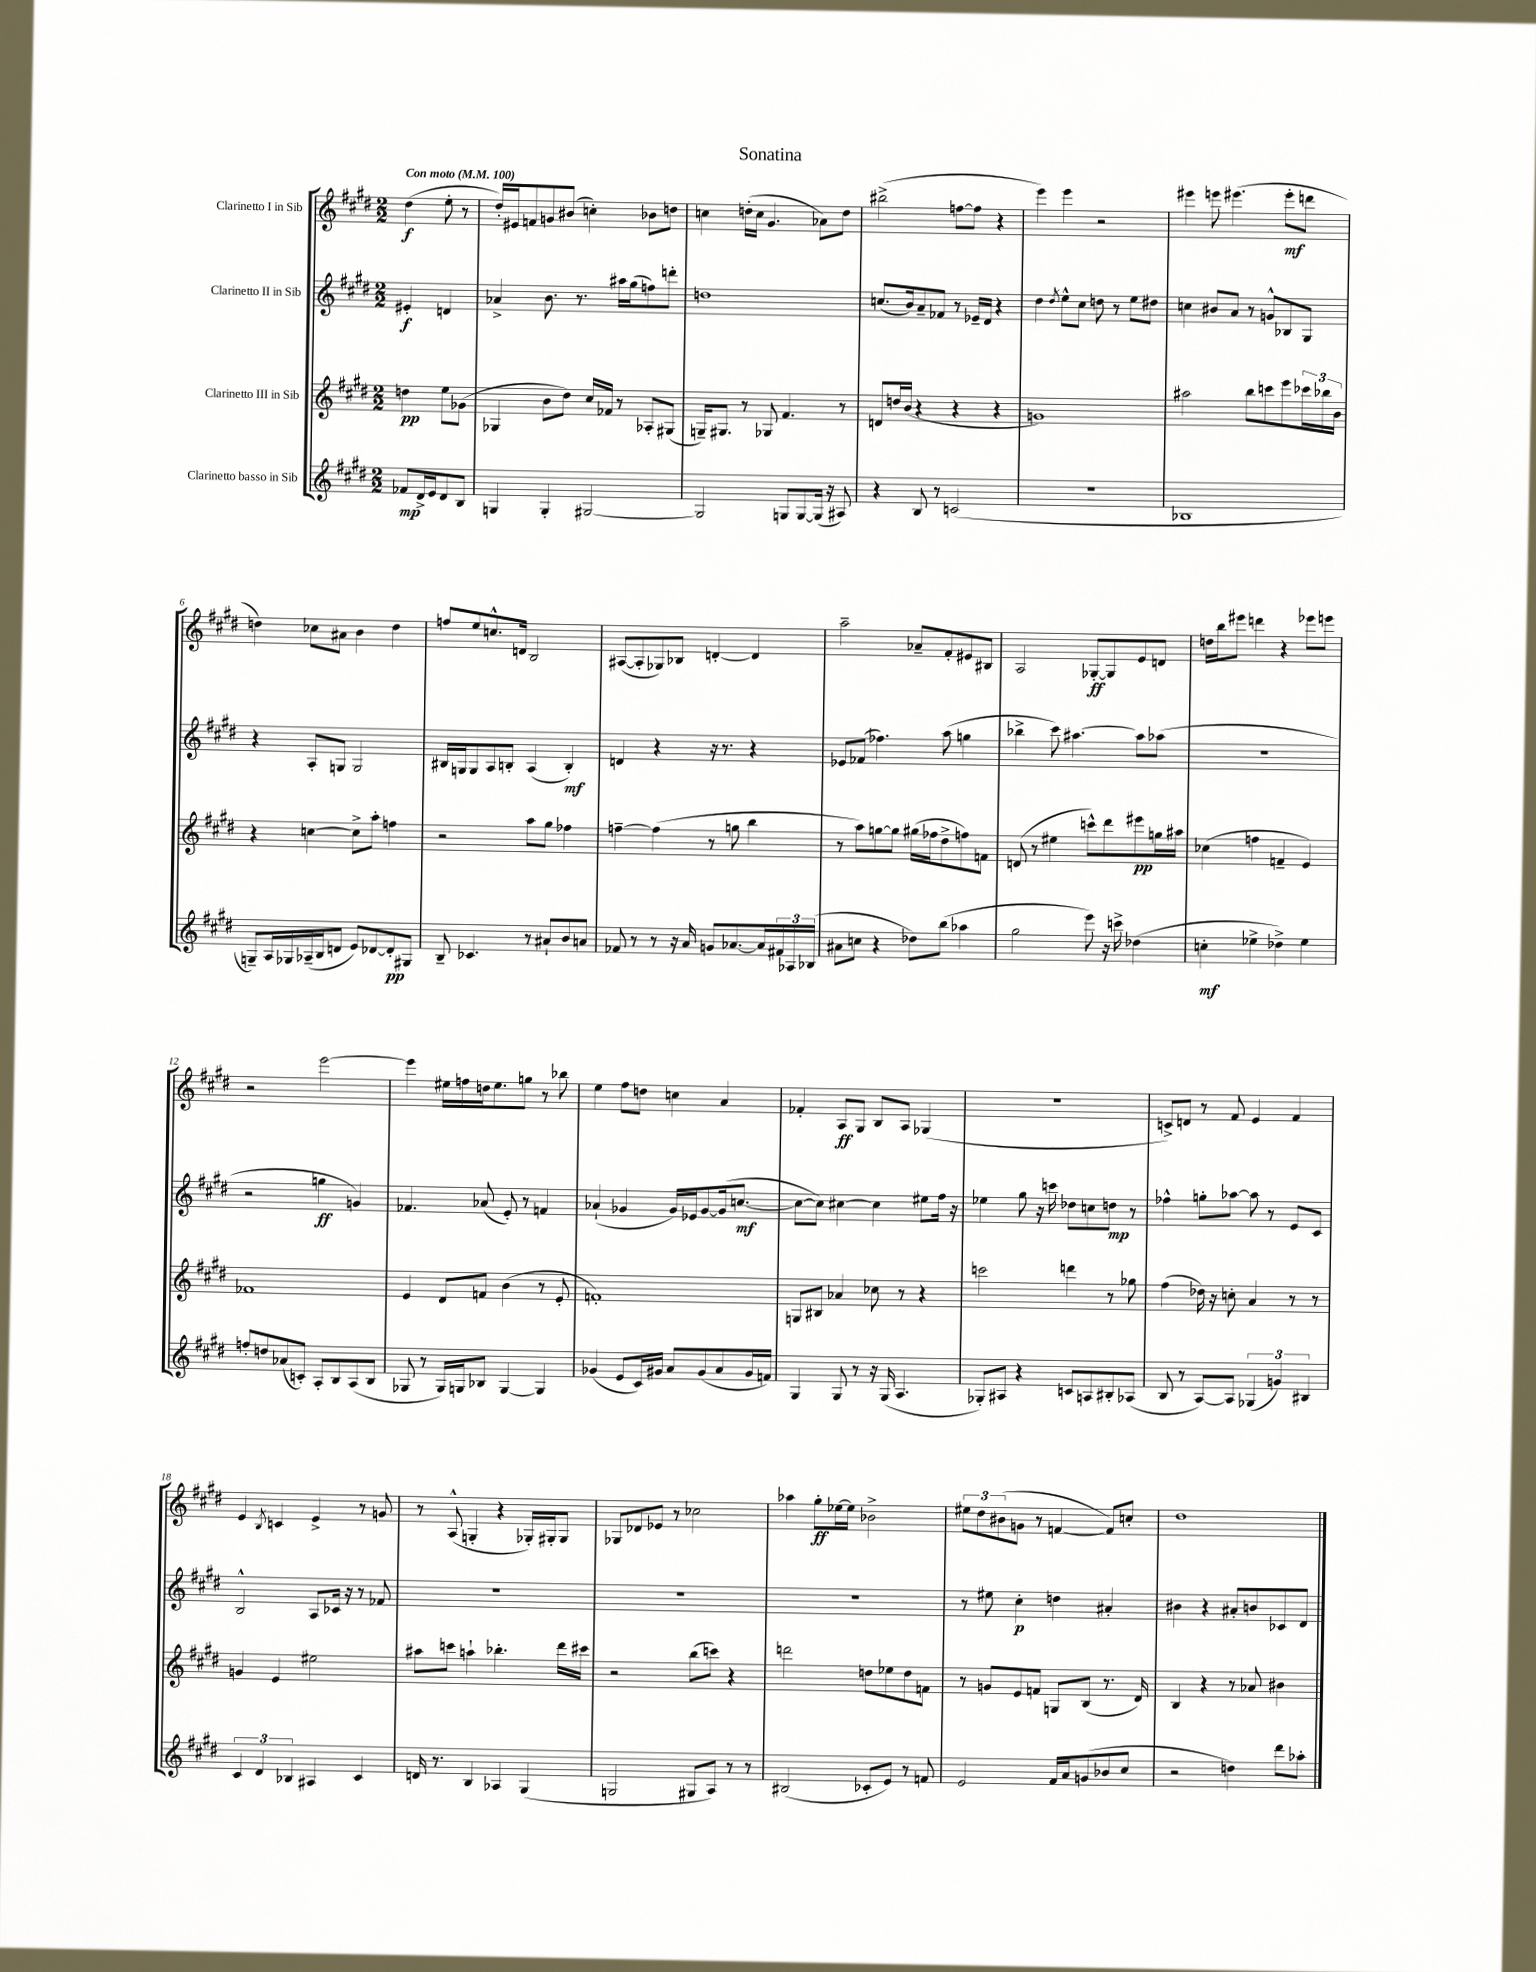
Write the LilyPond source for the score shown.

\header { title = "Sonatina" }
<<
\new StaffGroup <<
\new Staff = "s0" \with { instrumentName = "Clarinetto I in Sib" } {
    \clef treble \key e \major \numericTimeSignature \time 2/2 \partial 2 \tempo "Con moto" 4 = 100
    dis''4\f( e''8-. r8 |
    dis''16-.) eis'16 f'8 g'8 bis'8( c''4-.) bes'8 d''8 |
    c''4 d''16-.( c''16 gis'4. aes'8) d''8 |
    bis''2->( f''8~ f''8 r4 |
    e'''4) e'''4 r2 |
    eis'''4 e'''8 eis'''4.( eis'''8-.\mf d'''8 |
    d''4) ces''8 ais'8 b'4 d''4 |
    f''8 e''8 c''8.-^ d'16 b2 |
    ais8~( ais8-. ges8) bes8 d'4~-. d'4 |
    a''2-- aes'8-- fis'8-. eis'8 bis8 |
    a2 ges8~-.\ff ges8 e'8 d'8 |
    d''16 b''16 eis'''8 d'''4 r4 ees'''8 e'''8 |
    r2 e'''2~ |
    e'''4 eis''16 f''16 d''16 eis''8. g''8 r8 bes''8 |
    e''4 fis''8 d''8 c''4 a'4 |
    fes'4-. a8\ff gis8 b8 a8 ges4( |
    R1 |
    c'8->) d'8 r8 fis'8 e'4 fis'4 |
    e'4 \acciaccatura { b8 } c'4 e'4-> r8 g'8 |
    r8 a8-^( g4-. r4 ges16-.) gis16-. gis8 |
    ges8 des'8 ees'8 r8 ces''2 |
    aes''4 gis''8-.\ff ees''16~ ees''16 bes'2-> |
    \tuplet 3/2 { eis''8 dis''8 bis'8( } g'8 r8 f'4~ f'8) c''8-. |
    dis''1 \bar "|." |
}
\new Staff = "s1" \with { instrumentName = "Clarinetto II in Sib" } {
    \clef treble \key e \major \numericTimeSignature \time 2/2 \partial 2
    eis'4-.\f d'4 |
    aes'4-> b'8. r8. ais''16 gis''16( f''8) d'''8-. |
    d''1 |
    c''8.( b'16) a'8-- fes'8 r8 ees'16-- dis'16 r4 |
    dis''4 \acciaccatura { dis''8 } e''8-^ cis''8 d''8 r8 e''8 dis''8 |
    c''4 bis'8 a'8 r8 g'8-^ bes8 gis8 |
    r4 a8-. g8 g2 |
    bis16 g16 g8 a8 b8-. a4( b4-.\mf) |
    d'4 r4 r16 r8. r4 |
    ees'8 fes'8( fes''4.) a''8( g''4 |
    bes''4-> cis'''8) ais''4.~ ais''8 aes''8( |
    r1 |
    r2 g''4\ff g'4) |
    fes'4. aes'8( e'8-.) r8 f'4 |
    aes'4-!( ges'4 ges'16) ees'16 ges'8~ ges'16( c''8.~\mf |
    c''8~ c''8) cis''4~ cis''4 eis''8 fis''16 r16 |
    ees''4 gis''8 r16 c'''16 des''8 c''8 d''8\mp r8 |
    fes''4-^ g''8-. aes''8~ aes''8 r8 e'8 cis'8 |
    b2-^ a8 ces'16 r16 r8 fes'8 |
    R1 |
    R1 |
    R1 |
    r8 eis''8 cis''4-.\p d''4 ais'4-. |
    bis'4 r4 ais'8-. b'8 ces'8 dis'8 \bar "|." |
}
\new Staff = "s2" \with { instrumentName = "Clarinetto III in Sib" } {
    \clef treble \key e \major \numericTimeSignature \time 2/2 \partial 2
    d''4\pp e''8 ges'8( |
    ges4 b'8 dis''8) cis''16 fes'16 r8 aes8-. gis8( |
    g16--) gis8. r8 ges8 fis'4. r8 |
    d'8 d''16 b'16( r4 r4 r4 |
    g'1) |
    ais''2 b''8 c'''8 e'''8 \tuplet 3/2 { ces'''16 bes''16 b'16 } |
    r4 c''4~ c''8-> a''8-. f''4 |
    r2 a''8 gis''8 fes''4 |
    f''4~-- f''4( r8 g''8 b''4 |
    r8 a''8) g''8~ g''8 gis''16( fes''16 dis''8-> f''8) f'8 |
    d'8( r8 eis''4 c'''8-^) dis'''8 eis'''8\pp g''16 ais''16 |
    ces''4( f''4 f'4-- e'4) |
    fes'1 |
    e'4 dis'8 f'8 b'4( r8 e'8-. |
    f'1-.) |
    g8 bis8 aes'4 ces''8 r8 r4 |
    c'''2 d'''4 r8 ges''8 |
    fis''4( des''16) r16 c''8-. a'4 r8 r8 |
    g'4 e'4 eis''2 |
    ais''8 c'''8 a''4-! bes''4.-. dis'''16 cis'''16 |
    r2 b''8( c'''8) r4 |
    d'''2 d''8 ees''8 d''8 f'8 |
    r8 g'8 e'8 f'8 g8 b8( r8. dis'16) |
    b4 r4 r8 aes'8 bis'4 \bar "|." |
}
\new Staff = "s3" \with { instrumentName = "Clarinetto basso in Sib" } {
    \clef treble \key e \major \numericTimeSignature \time 2/2 \partial 2
    fes'8\mp dis'16-> e'16 dis'8 b8 |
    g4 g4-. gis2~ |
    gis2 g8 g8~ g16( r16 ais8) |
    r4 b8 r8 c'2( |
    R1 |
    bes1 |
    g8--) a16 ges16 aes16--( b16 d'8 e'8) des'8~ des'8-.\pp gis8 |
    b8-- ces'4. r8 ais'8-! b'8 a'8 |
    fes'8 r8 r8 r16 a'16 g'8 aes'8.~ aes'16 \tuplet 3/2 { fis'16 aes16 bes16( } |
    ais'8 c''8 r4 des''8) b''8( aes''4 |
    gis''2 e'''8) r16 c'''16-> des''4( |
    c''4-.\mf ees''4-> des''4->) ees''4 |
    f''8-. d''8 aes'8( c'8-.) a8-. b8 a8( b8 |
    ges8 r8 ges16) g16 bes8 g4~ g4 |
    ges'4( e'8 cis'16) gis'16 a'8 gis'8( a'8 gis'16 f'16) |
    gis4 gis8 r8 r16 gis16( a4. |
    ges8-.) ais8 r4 c'8 a8 bis8-. aes8( |
    b8 r8 a8~) a8 \tuplet 3/2 { ges4( g'4) bis4 } |
    \tuplet 3/2 { cis'4 dis'4 bes4 } ais4 cis'4 |
    d'16 r8. b4 aes4 gis4( |
    g2 gis8 a8) r8 r8 |
    bis2( ces'8-. e'8) r8 f'8 |
    e'2 fis'16 a'16 g'8( bes'8 cis''8 |
    r2 d''4) dis'''8 aes''8-. \bar "|." |
}
>>
>>
